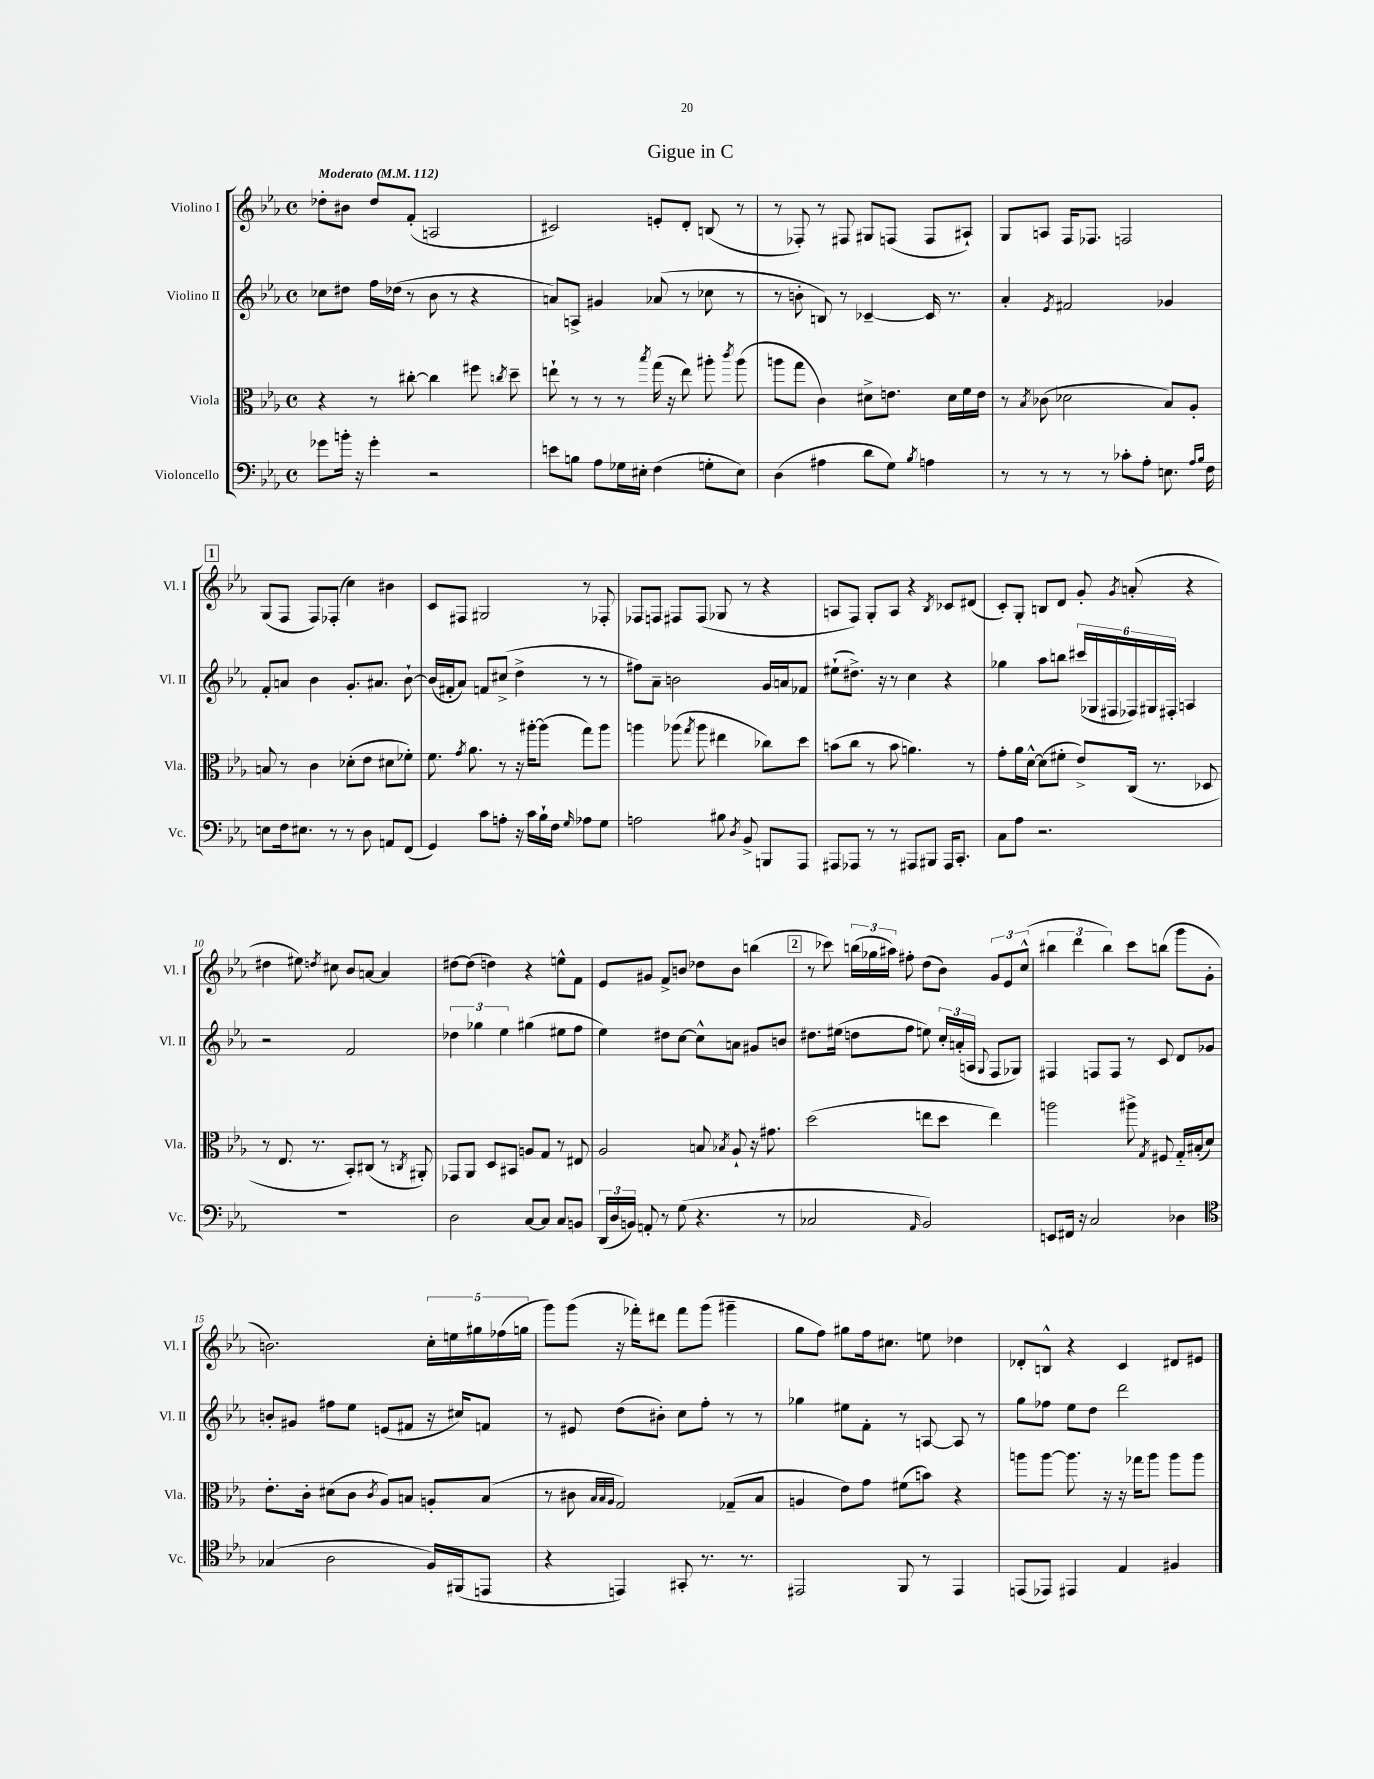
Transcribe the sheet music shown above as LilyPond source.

\header { title = "Gigue in C" }
<<
\new StaffGroup <<
\new Staff = "s0" \with { instrumentName = "Violino I" shortInstrumentName = "Vl. I" } {
    \clef treble \key ees \major \defaultTimeSignature \time 4/4 \tempo "Moderato" 4 = 112
    \autoBeamOff des''8[-. bis'8] des''8[ f'8]-.( a2 |
    cis'2) e'8[-. d'8]-. b8( r8 |
    r8 fes8-.) r8 fis8 gis8[ f8]( f8[ ais8]-!) |
    g8[ a8] f16[ fes8.] f2 |
    \mark \markup { \box "1" } g8[( f8] f8[) fes8]-.( c''4) bis'4 |
    c'8[ fis8] gis2 r8 fes8-. |
    fes8[ f8] fis8[ fis8]( ges8 r8 r4 |
    a8[ f8]) g8[-. a8] r4 \acciaccatura { bes8 } ces'8[ dis'8]( |
    c'8[-.) g8]-. b8[ d'8] g'8-. \acciaccatura { g'8 } a'8-.( r4 |
    dis''4 eis''8) \acciaccatura { d''8 } cis''8 bes'8[ a'8]~ a'4 |
    dis''8[~ dis''8]( d''4) r4 e''8[-^ f'8] |
    ees'8[ gis'8] f'8[-> b'8] des''8[ b'8] b''4( |
    \mark \markup { \box "2" } r8 ces'''8) \tuplet 3/2 { b''16[( ges''16 ais''16]) } fis''8-. d''8[( bes'8]) \tuplet 3/2 { g'8[ ees'8 c''8]-^( } |
    \tuplet 3/2 { bis''4 d'''4 bis''4) } c'''8[ b''8]( g'''8[ g'8]-. |
    b'2.) \tuplet 5/4 { c''16[-. e''16 gis''16 fes''16( g''16] } |
    g'''8[) g'''8]( r16 fes'''16[-.) dis'''8] fes'''8[ g'''8]( gis'''4-- |
    g''8[ f''8]) gis''8[ f''16 cis''8.] e''8 des''4 |
    des'8[-. b8]-^ r4 c'4 dis'8[ eis'8] \bar "|." |
}
\new Staff = "s1" \with { instrumentName = "Violino II" shortInstrumentName = "Vl. II" } {
    \clef treble \key ees \major \defaultTimeSignature \time 4/4
    \autoBeamOff ces''8[ dis''8] f''16[ des''16]( r8 bes'8 r8 r4 |
    a'8[) a8]-> gis'4 aes'8( r8 ces''8 r8 |
    r8 b'8-. b8) r8 ces'4~-- ces'16 r8. |
    aes'4-. \acciaccatura { ees'8 } fis'2 ges'4 |
    \mark \markup { \box "1" } f'8[-. a'8] bes'4 g'8.[-. ais'8.] bes'8~-! |
    bes'16[( fis'16-. aes'8]) f'8[ cis''8]->( d''4-> r8 r8 |
    fis''8[) aes'8]-- b'2 g'16[ a'16 fes'8] |
    eis''8[-!( dis''8.]->) r16 r8 c''4 r4 |
    ges''4 aes''8[ b''8] \tuplet 6/4 { cis'''16[( ges16 fis16 fes16) gis16 fis16]-. } a4 |
    r2 f'2 |
    \tuplet 3/2 { des''4 ges''4 ees''4 } gis''4( eis''8[ f''8] |
    ees''4) dis''8[ c''8]~ c''8[-^ a'8] gis'8[ b'8] |
    \mark \markup { \box "2" } dis''8.[ eis''16]( d''8[ f''8] e''8) \tuplet 3/2 { c''16[-. a'16-.( a16] } \appoggiatura { g8 } f8[ ges8]) |
    fis4 f8[ f8] r8 c'8 d'8[ ges'8] |
    b'8[-. gis'8] fis''8[ ees''8] e'8[( fis'8] r16 cis''16[) f'8] |
    r8 eis'8 d''8[( bis'8]-.) c''8[ f''8]-. r8 r8 |
    ges''4 eis''8[ f'8]-. r8 a8~ a8 r8 |
    g''8[ fes''8] ees''8[ d''8] d'''2 \bar "|." |
}
\new Staff = "s2" \with { instrumentName = "Viola" shortInstrumentName = "Vla." } {
    \clef alto \key ees \major \defaultTimeSignature \time 4/4
    \autoBeamOff r4 r8 cis''8~-. cis''4 fis''8 \acciaccatura { c''8 } d''8-- |
    e''8-! r8 r8 r8 \acciaccatura { bes''8 } g''16( r16 e''8) ais''8-. \acciaccatura { c'''8 } ais''8( |
    a''8[ g''8] c'4) dis'8[-> e'8.] dis'16[ f'16 e'16] |
    r8 \acciaccatura { bes8 } ces'8( des'2 bes8[) aes8]-. |
    \mark \markup { \box "1" } b8 r8 c'4 des'8[-.( ees'8] dis'8[ fes'8]-.) |
    f'8. \acciaccatura { g'8 } aes'8. r8 r16 ais''16[~-. ais''8]( g''8[) ais''8] |
    a''4 aes''8( \acciaccatura { g''8 } aes''8 eis''4 ces''8[) d''8] |
    b'8[( c''8] r8 b'8 a'4.) r8 |
    g'8[-. aes'16 d'16]~-^ d'8[( fis'8]-. ees'8[->) c16]( r8. des8 |
    r8 ees8. r8. bes,8[-.) cis8]( r8 \acciaccatura { c8 } ais,8-.) |
    ges,8[ aes,8] d8[ bis,8] a8[ g8] r8 eis8 |
    aes2 b8 \acciaccatura { bes8 } aes8-! r16 gis'8. |
    \mark \markup { \box "2" } d''2( e''8[ d''8] e''4) |
    a''2 ais''8-> \acciaccatura { g8 } fis8 g16[-_ bis16-.( d'8]) |
    ees'8.[-. c'16]-. dis'8[( c'8] \acciaccatura { c'8 } aes8[) b8] a8[-. b8]( |
    r8 cis'8 \grace { bes32[ bes32 aes32] } g2) ges8[--( bes8] |
    a4 ees'8[) g'8] fis'8[( b'8]) r4 |
    a''8[ a''8]~ a''8. r16 r16 ges''16[ a''8] a''8[ a''8] \bar "|." |
}
\new Staff = "s3" \with { instrumentName = "Violoncello" shortInstrumentName = "Vc." } {
    \clef bass \key ees \major \defaultTimeSignature \time 4/4
    \autoBeamOff ges'8[ b'16]-. r16 ges'4-. r2 |
    e'8[ b8] aes8[ ges16 eis16]-. f4( g8[-. eis8]) |
    d4( ais4 d'8[ g8]) \acciaccatura { bes8 } a4 |
    r8 r8 r8 r8 ces'8[-. aes8]-. e8. \grace { aes16[ bes16] } f16 |
    \mark \markup { \box "1" } e8[ f16 eis8.] r8 r8 d8 a,8[ f,8]( |
    g,4) c'8[ a8]-. r16 c'16[ bes16-! f16] \grace { g16 } aes8[ g8] |
    a2 bis8 \acciaccatura { d8 } bes,8-> b,,8[ aes,,8] |
    ais,,8[ aes,,8] r8 r8 ais,,8[ bis,,8] ais,,16[ c,8.]-. |
    c8[ aes8] r2. |
    R1 |
    d2 c8[~ c8] c8[ b,8] |
    \tuplet 3/2 { d,16[( d16 b,16]) } a,8-. r8 g8( r4. r8 |
    \mark \markup { \box "2" } ces2 \grace { aes,16 } bes,2) |
    e,8[ fis,16] r16 c2 des4 |
    \clef tenor ges4( aes2 f16[) fis,16( e,8] |
    r4 e,4) gis,8-. r8. r8. |
    eis,2 f,8 r8 eis,4 |
    e,8[( ees,8]) eis,4 ees4 fis4 \bar "|." |
}
>>
>>
